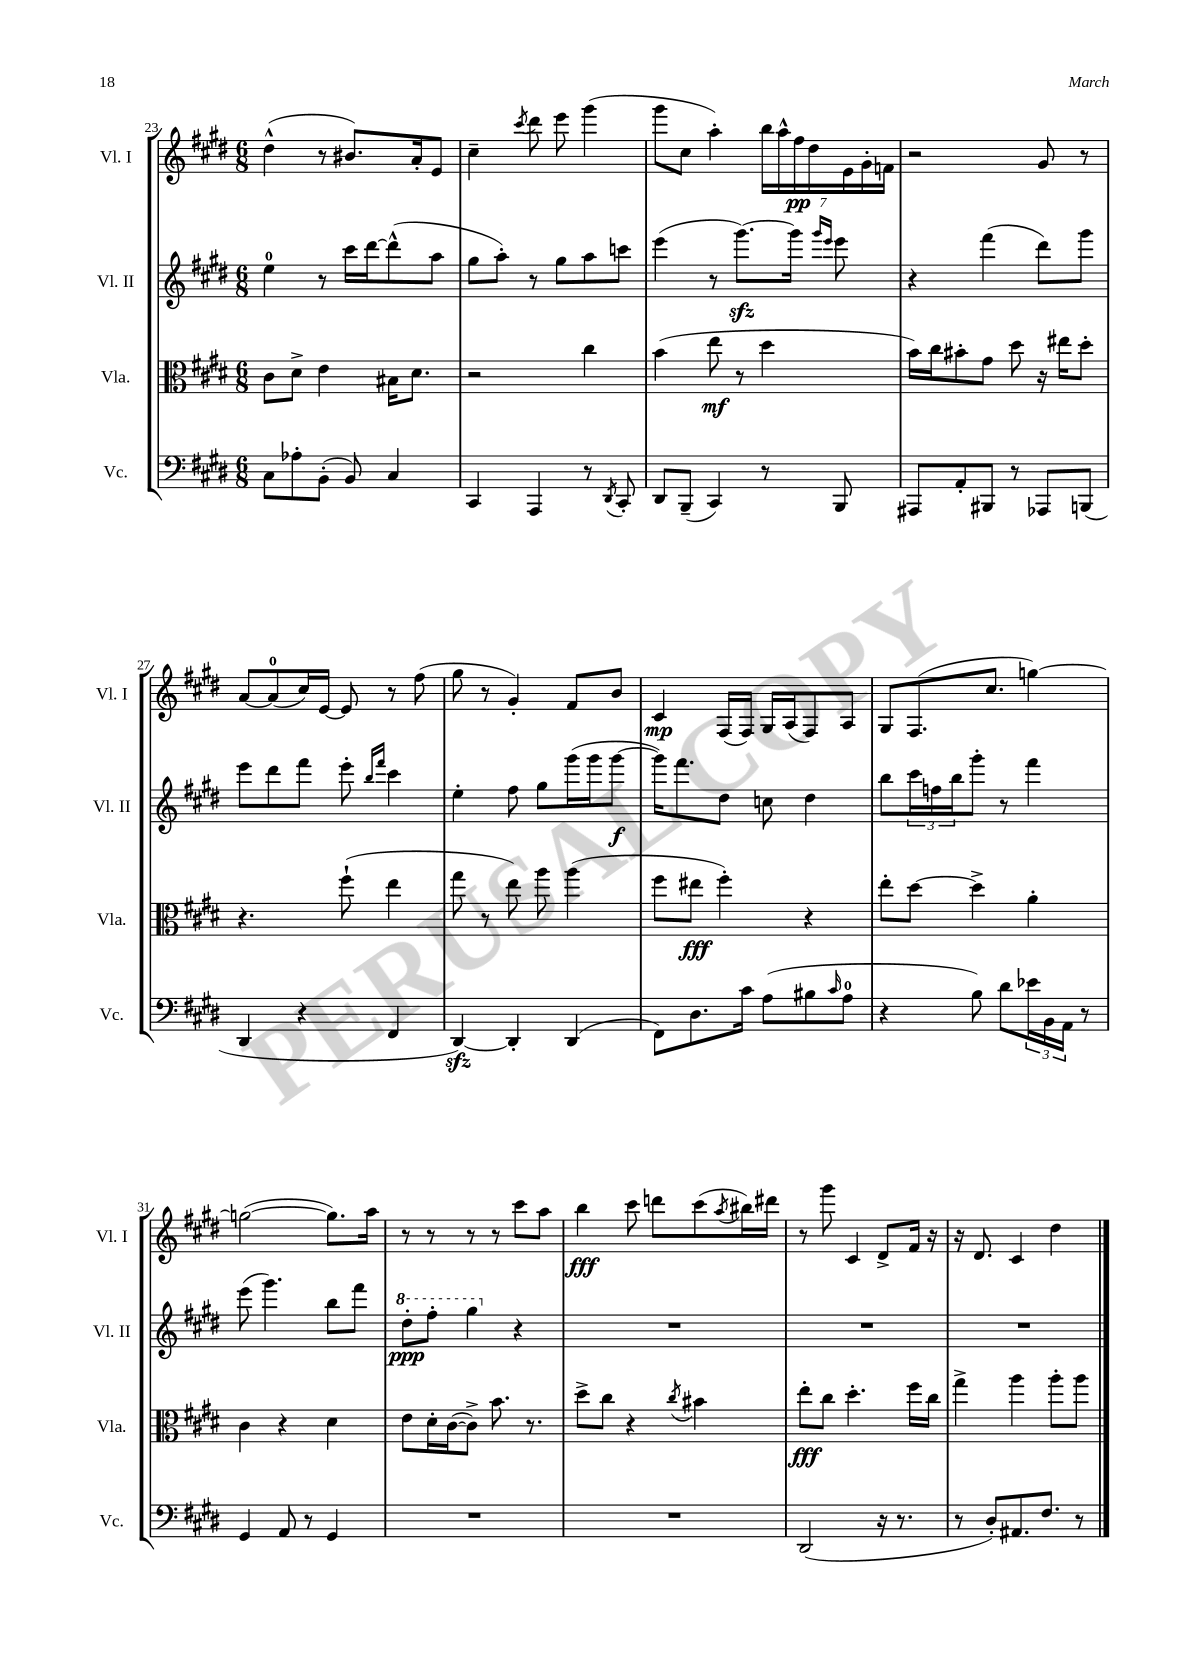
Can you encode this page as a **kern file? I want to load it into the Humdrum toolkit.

**kern	**kern	**kern	**kern
*staff4	*staff3	*staff2	*staff1
*clefF4	*clefC3	*clefG2	*clefG2
*k[f#c#g#d#]	*k[f#c#g#d#]	*k[f#c#g#d#]	*k[f#c#g#d#]
*M6/8	*M6/8	*M6/8	*M6/8
8C#	8c#	4ee	(4dd#^^
8A-'	8d#^	.	.
(8BB'	4e	8r	8r
8BB)	.	16ccc#	8.b#)
.	.	[16ddd#	.
4C#	16B#	(8ddd#^^]	.
.	8.d#	.	16a'
.	.	8aa	8e
=	=	=	=
4CC#	2r	8gg#	4cc#~
.	.	8aa')	.
.	.	.	8qccc#
4AAA	.	8r	8ddd#
.	.	8gg#	8eee
8r	4cc#	8aa	(4ggg#
8qDD#	.	.	.
8CC#'	.	8ccc	.
=	=	=	=
8DD#	(4b	(4eee	8ggg#
(8BBB~	.	.	8cc#
4CC#)	8ee	8r	4aa')
.	8r	[8.ggg#)	.
8r	4dd#	.	28bb
.	.	.	28aa^^
.	.	16ggg#]	.
.	.	.	28ff#
.	.	.	28dd#
.	.	16qqggg#	.
.	.	16qqeee	.
8BBB	.	8eee	.
.	.	.	28e
.	.	.	28g#'
.	.	.	28f
=	=	=	=
8AAA#	16b)	4r	2r
.	16cc#	.	.
8AA'	8b#'	.	.
8BBB#	8g#	(4fff#	.
8r	8dd#	.	.
8AAA-	16r	8ddd#)	8g#
.	16ee#	.	.
(8BBB	8dd#'	8ggg#	8r
=	=	=	=
4DD#	4.r	8eee	[8a
.	.	8ddd#	(8a]
4r	.	8fff#	16cc#)
.	.	.	[16e
.	(8ff#`	8eee'	8e]
.	.	16qqbb	.
.	.	16qqfff#	.
4FF#	4ee	4ccc#	8r
.	.	.	(8ff#
=	=	=	=
[4DD#)	8gg#	4ee'	8gg#
.	8r	.	8r
4DD#']	8ee)	8ff#	4g#')
.	8aa	8gg#	.
(4DD#	(4aa	(16ggg#	8f#
.	.	16ggg#	.
.	.	[8ggg#	8b
=	=	=	=
8FF#)	8ff#	16ggg#])	4c#
.	.	8.fff#	.
8.D#	8ee#	.	.
.	4ff#')	8dd#	(16F#
16c#	.	.	16F#)
(8A	.	8cc	16G#
.	.	.	(16A
8B#	4r	4dd#	8F#)
16qqc#	.	.	.
8A	.	.	8A
=	=	=	=
4r	8ee'	8bb	8G#
.	[8dd#	24ccc#	(8.F#
.	.	24ff	.
.	.	24bb	.
8B)	4dd#^]	8ggg#'	.
.	.	.	8.cc#
8d#	.	8r	.
24e-	4a'	4fff#	[4gg)
24BB	.	.	.
24AA	.	.	.
8r	.	.	.
=	=	=	=
4GG#	4c#	(8eee	(2gg_
.	.	4.ggg#)	.
8AA	4r	.	.
8r	.	.	.
4GG#	4d#	8bb	8.gg])
.	.	8fff#	.
.	.	.	16aa
=	=	=	=
2.r	8e	8ddd#'	8r
.	16d#'	8fff#'	8r
.	([16c#	.	.
.	8c#^])	4ggg#	8r
.	8.b	.	8r
.	.	4r	8ccc#
.	8.r	.	.
.	.	.	8aa
=	=	=	=
2.r	8dd#^	2.r	4bb
.	8cc#	.	.
.	4r	.	8ccc#
.	.	.	8ddd
.	8qcc#	.	.
.	4b#	.	(8ccc#
.	.	.	8qaa
.	.	.	16bb#)
.	.	.	16ddd#
=	=	=	=
(2DD#	8ee'	2.r	8r
.	8cc#	.	8ggg#
.	4.dd#'	.	4c#
16r	.	.	8d#^
8.r	.	.	.
.	16ff#	.	16f#
.	16cc#	.	16r
=	=	=	=
8r	4gg#^	2.r	16r
.	.	.	8.d#
8D#')	.	.	.
8.AA#	4aa	.	4c#
8.F#	.	.	.
.	8aa'	.	4dd#
8r	8aa	.	.
==	==	==	==
*-	*-	*-	*-
